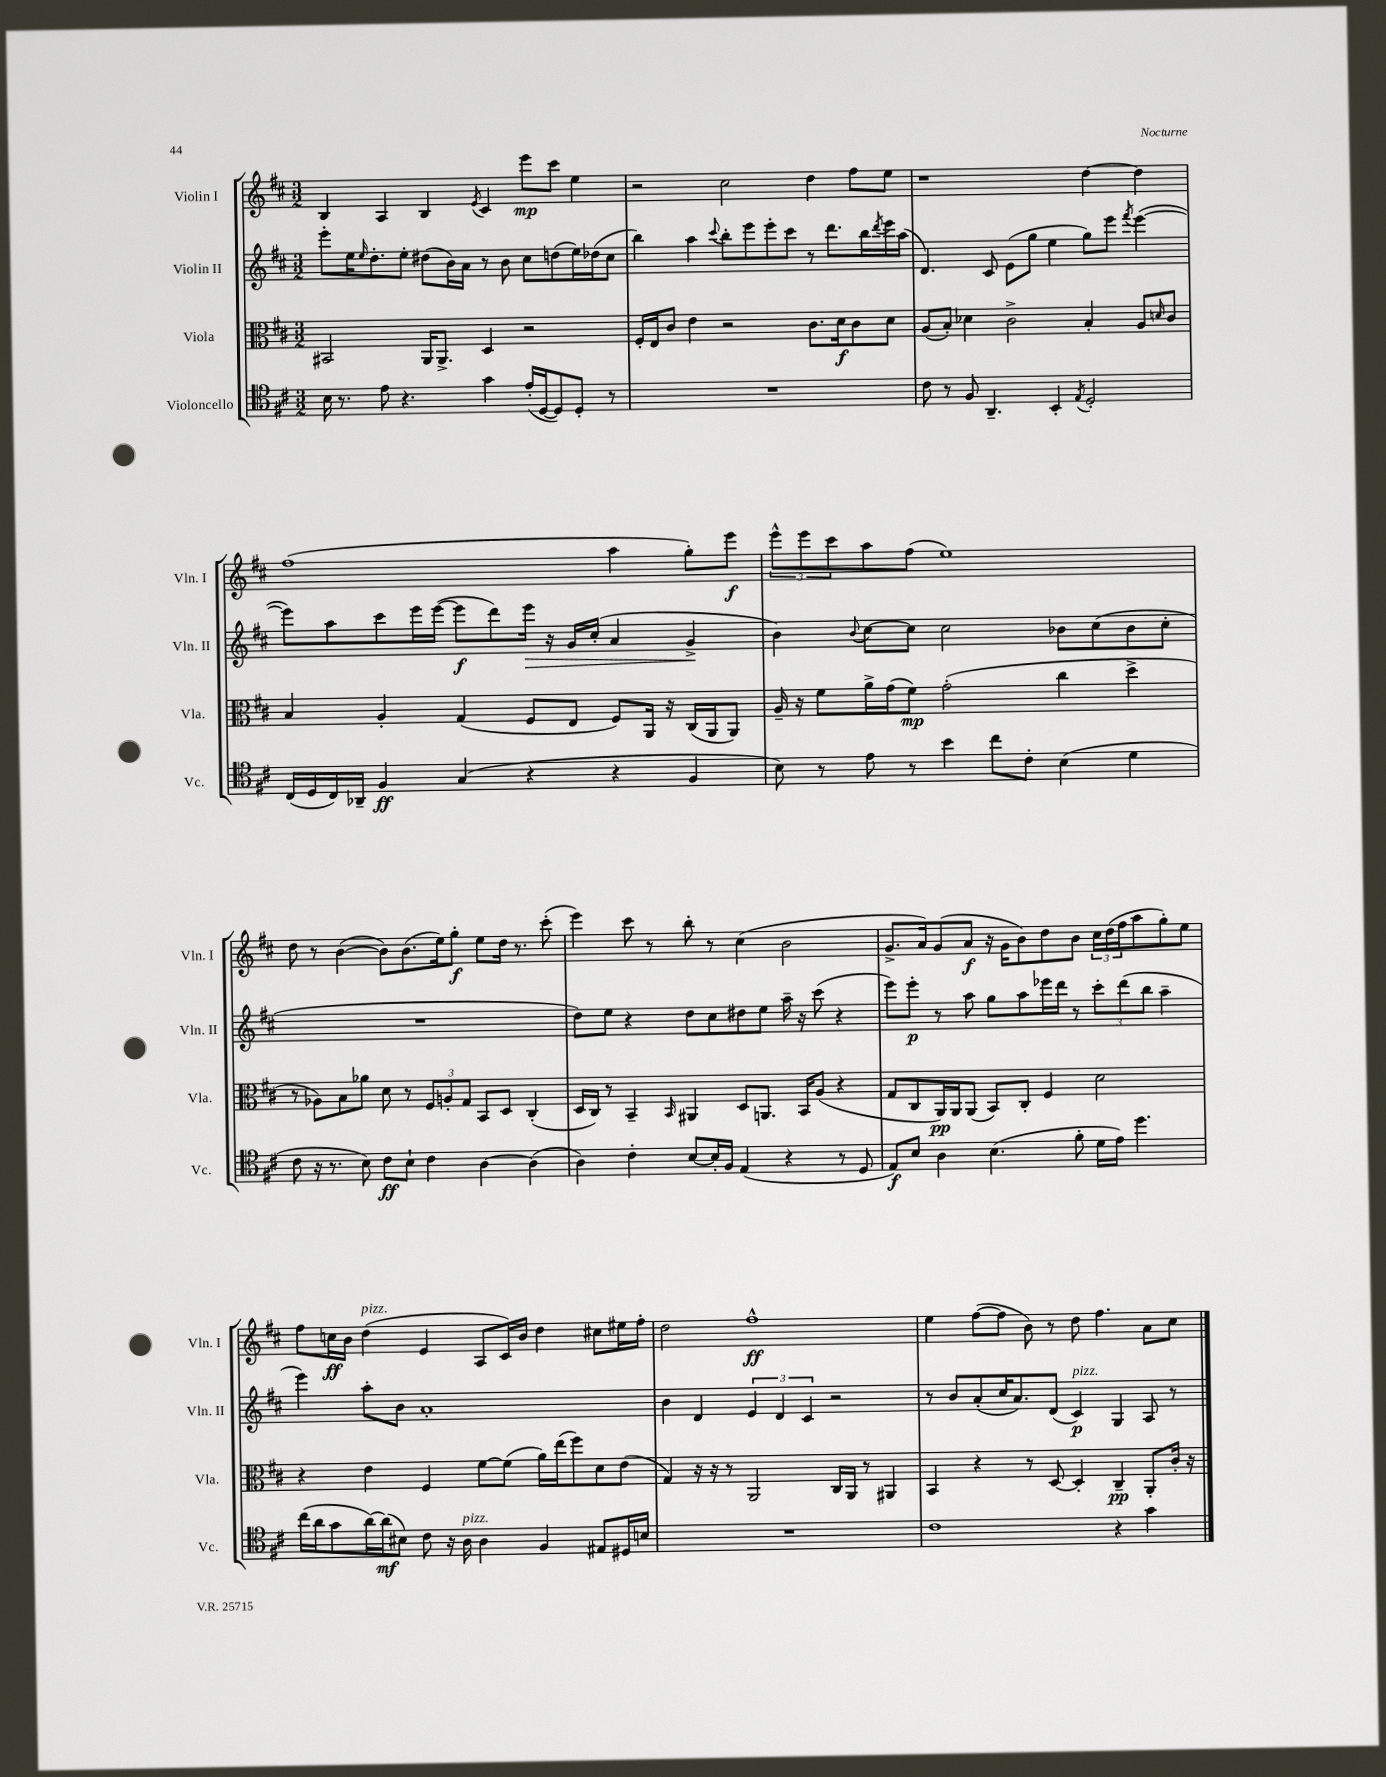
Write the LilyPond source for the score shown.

<<
\new StaffGroup <<
\new Staff = "s0" \with { instrumentName = "Violin I" shortInstrumentName = "Vln. I" } {
    \clef treble \key d \major \numericTimeSignature \time 3/2
    b4 a4 b4 \acciaccatura { e'8 } cis'4 e'''8\mp cis'''8 e''4 |
    r2 cis''2 d''4 fis''8 e''8 |
    r1 d''4~ d''4 |
    fis''1( a''4 g''8-.) e'''8\f |
    \tuplet 3/2 { e'''8-^ e'''8 cis'''8 } a''8 fis''8( e''1) |
    d''8 r8 b'4~( b'8) b'8.( e''16) g''8-.\f e''8 d''16 r8. cis'''8-.( |
    e'''4) cis'''8 r8 b''8-. r8 cis''4( b'2 |
    g'8.-> a'16) g'8( a'8\f r16 g'16 b'8) d''8 b'8 \tuplet 3/2 { cis''16 d''16( fis''16 } a''8 g''8-.) e''8 |
    fis''8 c''16\ff b'16 d''4^\markup { \italic "pizz." }( e'4 a8 cis'16) b'16 d''4 cis''8 eis''16 fis''16-. |
    d''2 fis''1-^\ff |
    e''4 fis''8~( fis''8 b'8) r8 d''8 fis''4. a'8 cis''8 \bar "|." |
}
\new Staff = "s1" \with { instrumentName = "Violin II" shortInstrumentName = "Vln. II" } {
    \clef treble \key d \major \numericTimeSignature \time 3/2
    e'''8-. e''16 \grace { e''16 } d''8.-. e''8-. dis''8( b'16) a'16 r8 b'8 cis''8 d''8( e''16) des''16( cis''8 |
    b''4) a''4 \appoggiatura { cis'''8 } b''8-. e'''8 e'''8-. cis'''8 r8 d'''8. b''16 \acciaccatura { d'''8 } e'''16 a''16( |
    d'4.) cis'8 e'8( g''8 e''4 g''8) e'''8 \acciaccatura { fis'''8 } e'''4~( |
    e'''8) a''8 cis'''8 e'''16 e'''16~( e'''8\f d'''8) e'''16\> r16 g'16 cis''16-.( a'4 g'4->\! |
    b'4) \appoggiatura { b'8 } cis''8~ cis''8 cis''2 bes'8 cis''8( bes'8 cis''8-. |
    R1. |
    d''8) e''8 r4 d''8 cis''8 dis''8 e''8 a''16-- r16 cis'''8( r4 |
    e'''8) e'''8-.\p r8 a''8 g''8 a''8 ees'''16 d'''16 r8 \tuplet 3/2 { cis'''8-. d'''8( b''8 } a''4-- |
    e'''4) a''8-. b'8 a'1-. |
    b'4 d'4 \tuplet 3/2 { e'4 d'4 cis'4 } r2 |
    r8 b'8 a'8-.( cis''16 a'8.) d'8( cis'4\p^\markup { \italic "pizz." }) g4 a8 r8 \bar "|." |
}
\new Staff = "s2" \with { instrumentName = "Viola" shortInstrumentName = "Vla." } {
    \clef alto \key d \major \numericTimeSignature \time 3/2
    bis,2 a,16 a,8.-> d4 r2 |
    fis16-. e16 cis'8 e'4 r2 cis'8. d'16\f cis'8 d'8 |
    a8( b8-.) des'4 cis'2-> b4-. a8 \grace { d'16 } cis'8 |
    b4 a4-. g4( fis8 e8 fis8) a,16 r16 cis16( a,16 a,8) |
    a16-- r16 fis'8 a'16-> g'16( fis'8\mp) g'2-.( cis''4 d''4-> |
    r8 aes8) b8 aes'8 d'8 r8 \tuplet 3/2 { fis8 a8-. g8 } b,8 d8 cis4-.( |
    d16 cis16) r8 b,4-- \grace { b,16 } ais,4 d8 a,8. b,16 a8( r4 |
    g8 cis8 a,16\pp) a,16 a,8( b,8) cis8-. fis4 d'2 |
    r4 e'4 fis4 fis'8~ fis'8( a'16) e''16( fis''8) d'8 e'8( |
    g4) r16 r16 r8 a,2 cis16 a,16 r8 ais,4 |
    b,4 r4 r8 d8~ d4-. cis4--\pp a,8-. cis'16-. r16 \bar "|." |
}
\new Staff = "s3" \with { instrumentName = "Violoncello" shortInstrumentName = "Vc." } {
    \clef tenor \key d \major \numericTimeSignature \time 3/2
    b16 r8. e'8 r4. g'4 e'16-.( d16~ d8) d8-. r8 |
    R1. |
    cis'8 r8 fis8 a,4.-- b,4-. \acciaccatura { e8 } d2-. |
    cis16( d16 cis16) aes,16-- fis4\ff g4( r4 r4 fis4 |
    b8) r8 e'8 r8 b'4 cis''8 cis'8-. b4( d'4 |
    cis'8 r16 r8. b8) cis'8\ff b8-! cis'4 a4~ a4( |
    a4) cis'4-. b8~ b16-. fis16 e4( r4 r8 d8 |
    e8\f) b8 a4 b4.( fis'8-. d'16 e'16) d''4. |
    cis''16( a'16 g'8 a'16~) a'16\mf( bis8) cis'8 r16 a16^\markup { \italic "pizz." } a4 fis4 eis8 dis16 b16 |
    R1. |
    cis'1 r4 g'4 \bar "|." |
}
>>
>>
\layout { \context { \Score \remove "Bar_number_engraver" } }
